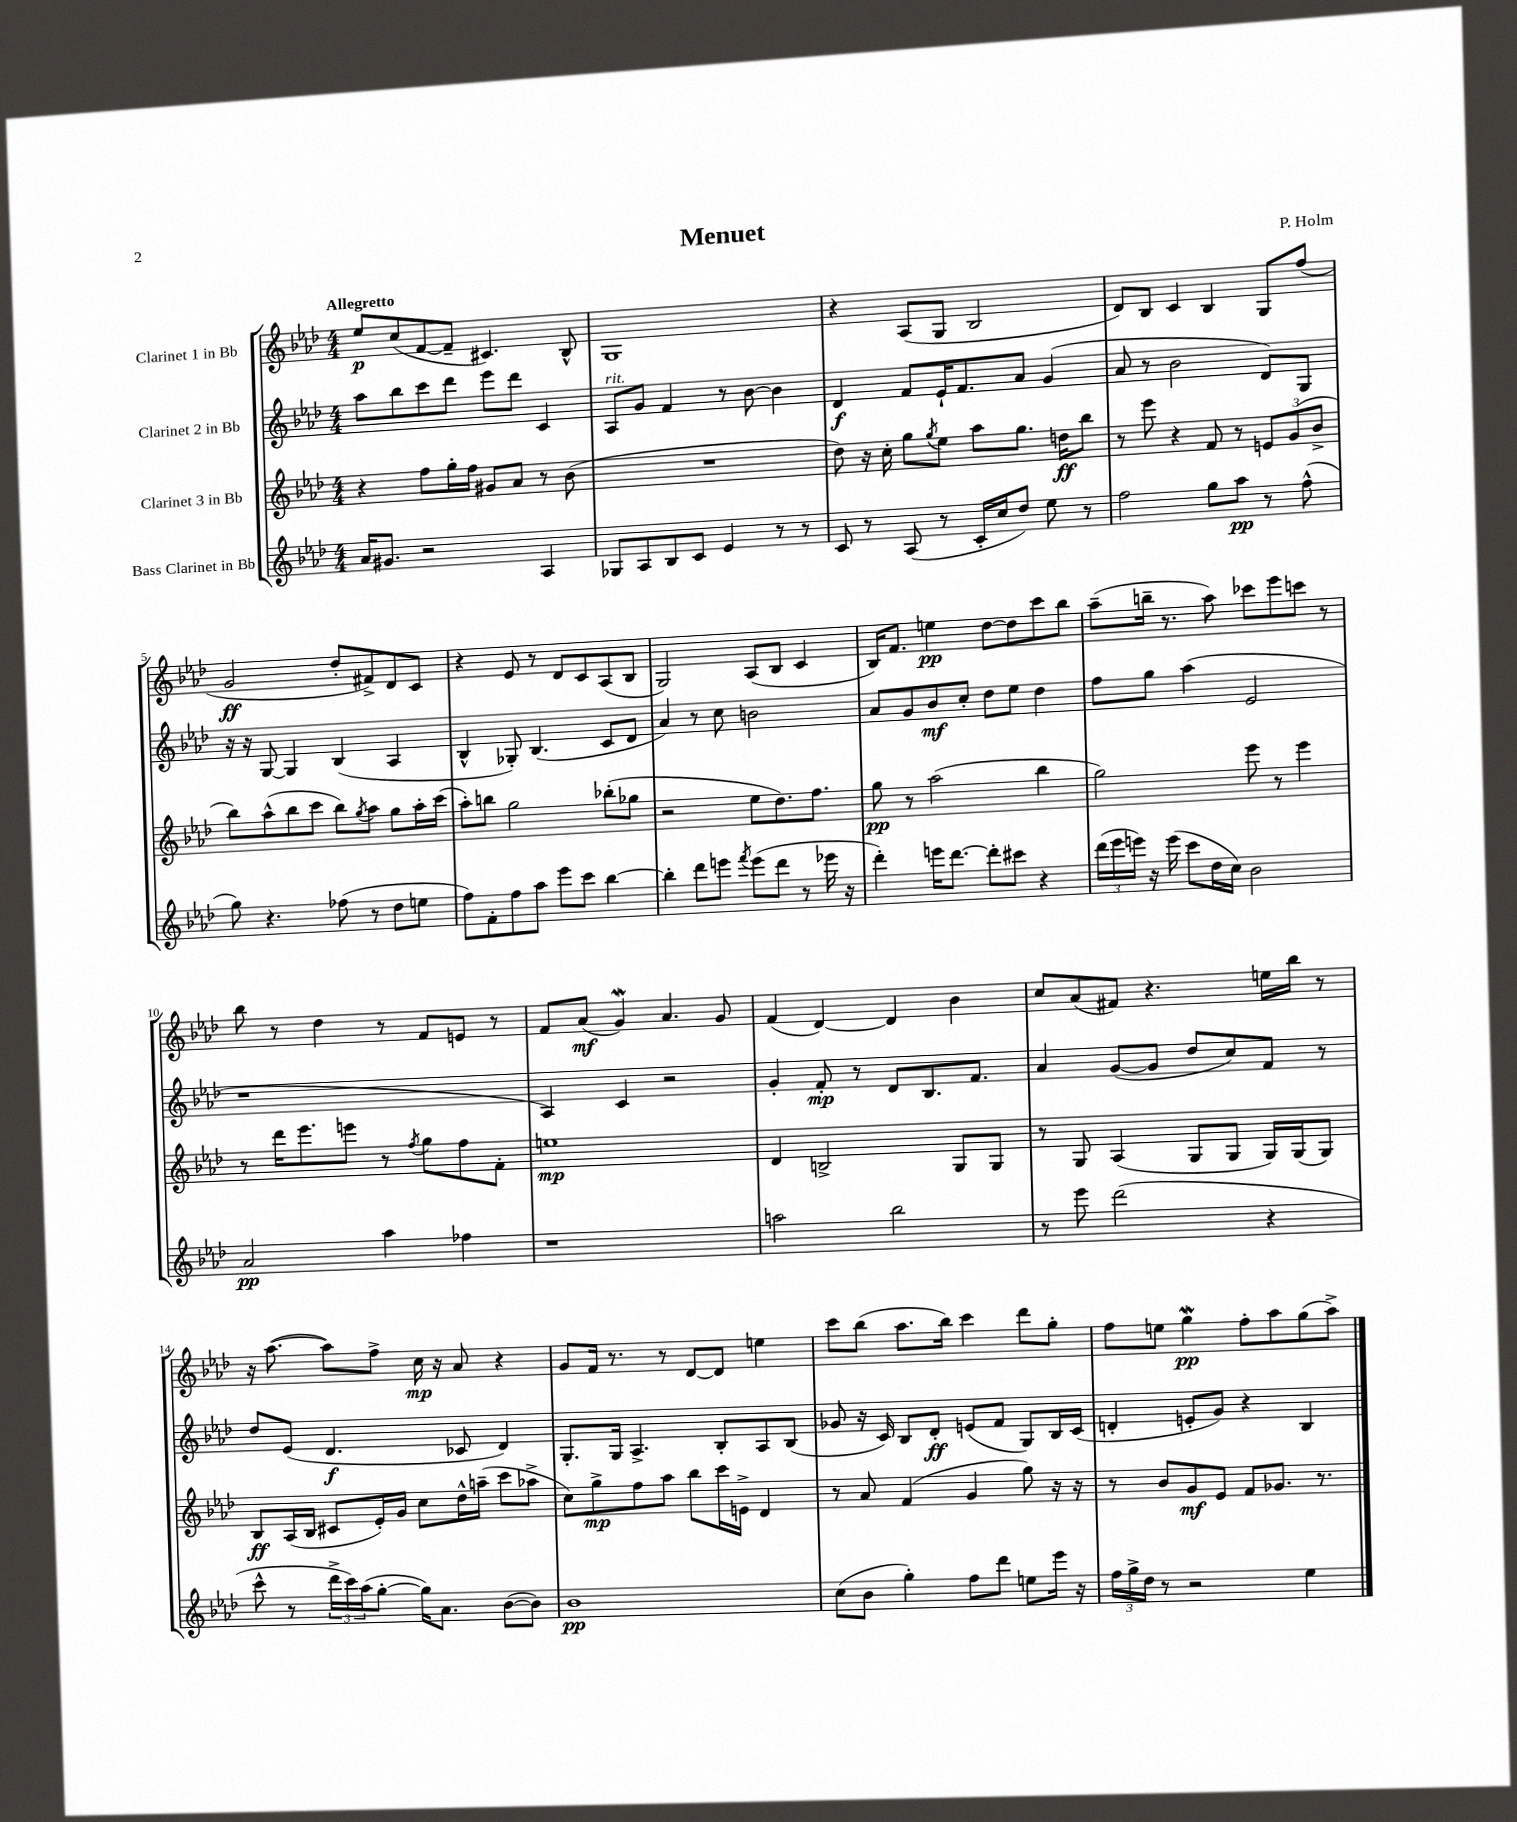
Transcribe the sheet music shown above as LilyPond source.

\header { title = "Menuet" composer = "P. Holm" }
<<
\new StaffGroup <<
\new Staff = "s0" \with { instrumentName = "Clarinet 1 in Bb" } {
    \clef treble \key aes \major \numericTimeSignature \time 4/4 \tempo "Allegretto"
    ees''8\p c''8( f'8~ f'8-- cis'4.) bes8-^ |
    g1 |
    r4 aes8( g8 bes2 |
    des'8) bes8 c'4 bes4 g8 f''8( |
    g'2\ff des''8-. fis'8->) des'8 c'8 |
    r4 ees'8 r8 des'8 c'8 aes8( bes8 |
    g2) aes8( bes8 c'4 |
    bes16) f'8. e''4\pp des''8~ des''8 c'''8 bes''8 |
    aes''8--( b''16-- r8. aes''8) ces'''8 ees'''8 c'''8 r8 |
    bes''8 r8 des''4 r8 f'8 e'8 r8 |
    f'8 aes'8\mf( g'4\mordent) aes'4. g'8 |
    f'4( des'4~) des'4 bes'4 |
    c''8 aes'8( fis'8) r4. e''16 bes''16 r8 |
    r16 aes''8.~( aes''8) f''8-> c''16\mp r16 aes'8 r4 |
    g'8 f'16 r8. r8 des'8~ des'8 e''4 |
    c'''8 bes''8( aes''8. bes''16) c'''4 des'''8 g''8-. |
    f''8 e''8 g''4\mordent\pp f''8-. aes''8 g''8( aes''8->) \bar "|." |
}
\new Staff = "s1" \with { instrumentName = "Clarinet 2 in Bb" } {
    \clef treble \key aes \major \numericTimeSignature \time 4/4
    aes''8 bes''8 c'''8 des'''8 ees'''8 des'''8 c'4 |
    aes8^\markup { \italic "rit." } g'8 f'4 r8 bes'8~ bes'4 |
    des'4\f f'8 ees'16-! f'8. aes'8 g'4( |
    aes'8 r8 bes'2 des'8) g8 |
    r16 r16 g8~ g4 bes4( aes4 |
    bes4-^ ges8-.) bes4.( c'8 des'8 |
    aes'4) r8 c''8 b'2 |
    aes'8 g'8 bes'8\mf c''8-. des''8 ees''8 des''4 |
    f''8 g''8 aes''4( ees'2 |
    r1 |
    aes4) c'4 r2 |
    g'4-. f'8-.\mp r8 des'8 bes8. f'8. |
    aes'4 g'8~( g'8 des''8 c''8) f'8 r8 |
    des''8 ees'8( des'4.\f ces'8 des'4) |
    g8.-. g16 aes4.-> bes8-. aes8 bes8( |
    ges'8 r16 c'16) bes8 des'8-.\ff e'8( f'8 g8) bes16 c'16( |
    d'4-. e'8-. g'8) r4 bes4 \bar "|." |
}
\new Staff = "s2" \with { instrumentName = "Clarinet 3 in Bb" } {
    \clef treble \key aes \major \numericTimeSignature \time 4/4
    r4 f''8 g''16-. f''16 gis'8 aes'8 r8 bes'8( |
    R1 |
    des''8) r16 c''16-. g''8 \acciaccatura { g''8 } ees''8 aes''8 g''8. d''16\ff bes''8 |
    r8 ees'''8 r4 f'8 r8 \tuplet 3/2 { e'8 g'8( bes'8-> } |
    bes''8) aes''8-^( bes''8 c'''8 bes''8) \acciaccatura { g''8 } aes''8 g''8 aes''16-. c'''16( |
    aes''8-.) b''8 g''2 bes''8-.( ges''8 |
    r2 ees''8 des''8.) f''8. |
    g''8\pp r8 aes''2( bes''4 |
    g''2) ees'''8 r8 ees'''4 |
    r8 des'''16 ees'''8. e'''8 r8 \acciaccatura { f''8 } g''8 f''8 f'8-. |
    e''1\mp |
    des'4 b2-> g8 g8 |
    r8 g8 aes4( g8 g8 g16) g16( g8) |
    bes8\ff aes16( bes16 cis'8 ees'16-.) g'16 c''8 des''16-^ a''16--( c'''8 aes''8-> |
    c''8) g''8->\mp f''8 aes''8 bes''8 c'''16 e'16-> des'4 |
    r8 aes'8 f'4( g'4 g''8) r16 r16 |
    r8 bes'8 g'8\mf ees'8 f'8 ges'8. r8. \bar "|." |
}
\new Staff = "s3" \with { instrumentName = "Bass Clarinet in Bb" } {
    \clef treble \key aes \major \numericTimeSignature \time 4/4
    aes'16 gis'8. r2 aes4 |
    ges8 aes8 bes8 c'8 ees'4 r8 r8 |
    c'8 r8 aes8( r8 c'16-. c''16 des''8) ees''8 r8 |
    f''2 g''8 aes''8\pp r8 f''8-^( |
    g''8) r4. fes''8( r8 des''8 e''8 |
    f''8) f'8-. f''8 aes''8 ees'''8 c'''8 bes''4~ |
    bes''4-. des'''8 e'''8 \acciaccatura { f'''8 } e'''8( des'''8 r8 ees'''16 r16 |
    des'''4-.) e'''16 des'''8.~ des'''8-. cis'''8 r4 |
    \tuplet 3/2 { des'''16( ees'''16 e'''16) } r16 e'''16( c'''8 des''16 c''16) bes'2 |
    aes'2\pp aes''4 fes''4 |
    r1 |
    a''2 bes''2 |
    r8 ees'''8 des'''2( r4 |
    c'''8-^ r8 \tuplet 3/2 { des'''16-> c'''16) aes''16( } g''8~-. g''16) aes'8. bes'8~( bes'8) |
    bes'1\pp |
    c''8( bes'8 g''4-.) f''8 des'''8 e''8 ees'''16 r16 |
    \tuplet 3/2 { f''16 g''16-> des''16 } r8 r2 ees''4 \bar "|." |
}
>>
>>
